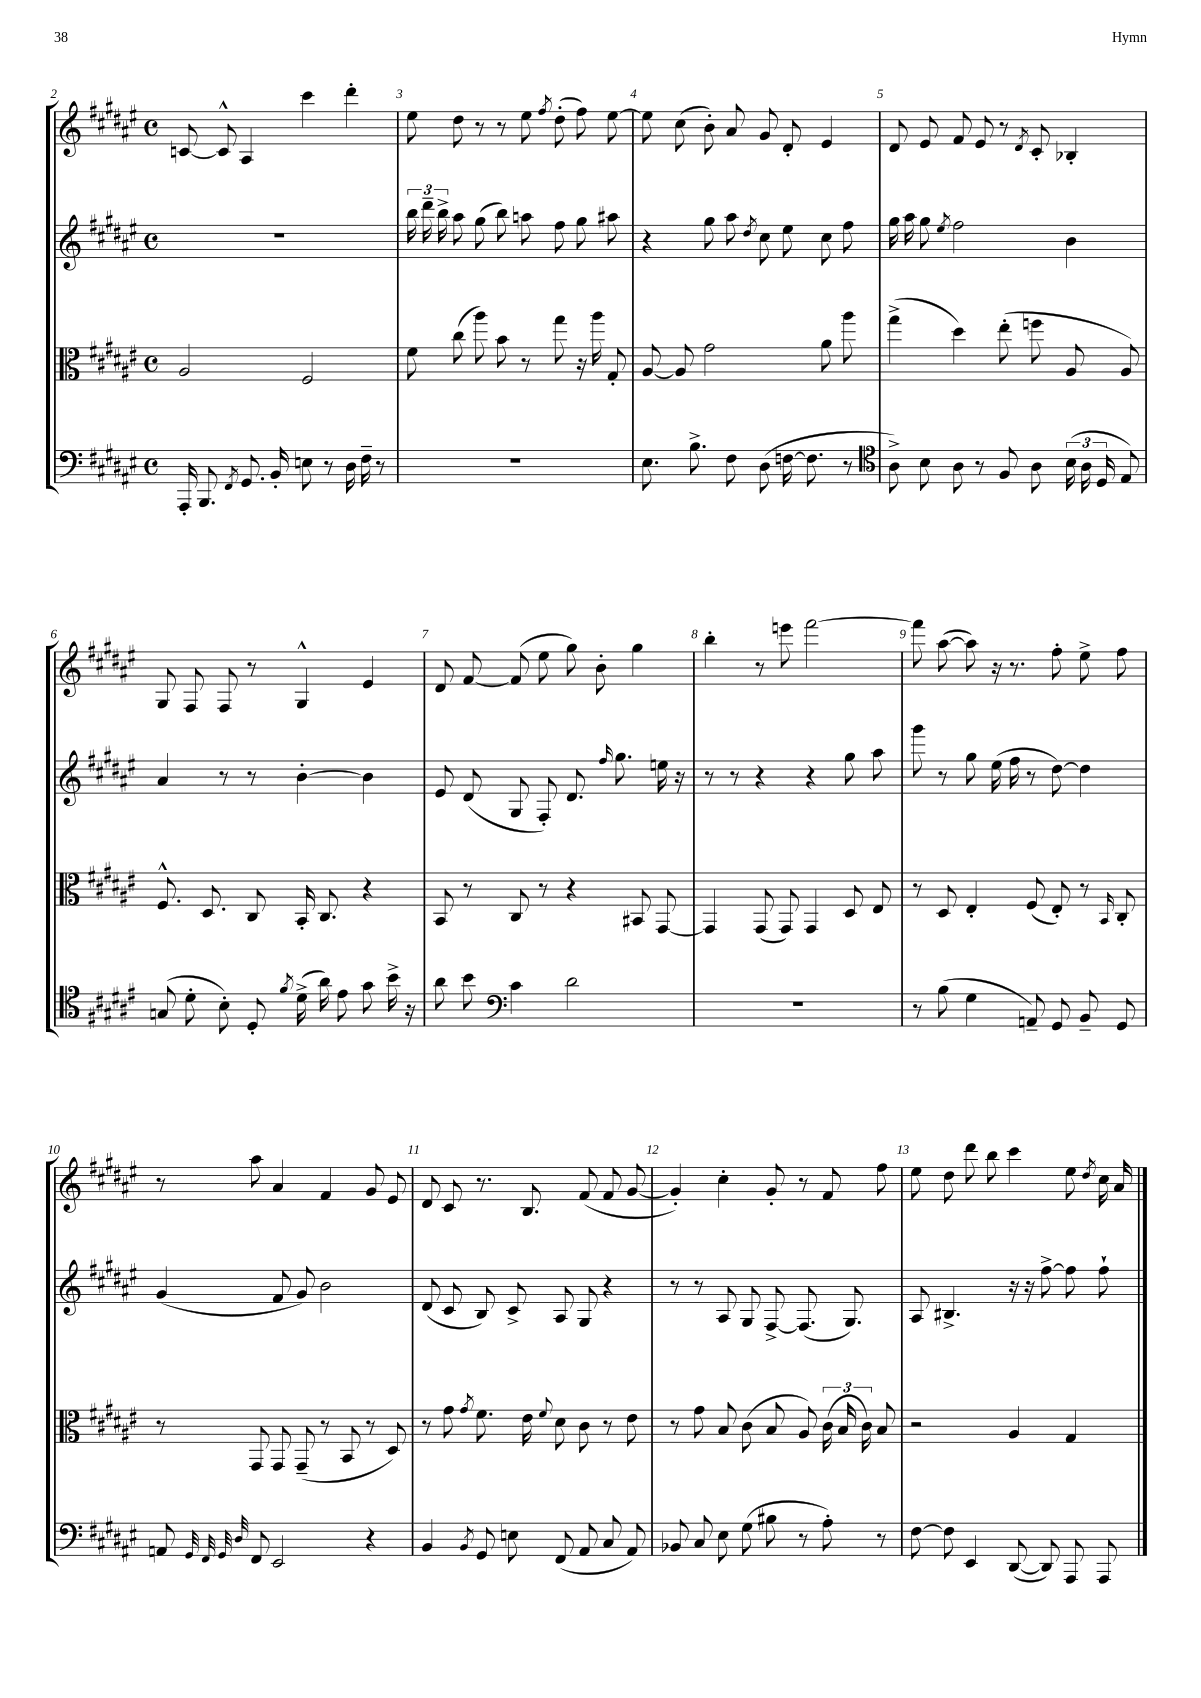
<<
\new StaffGroup <<
\new Staff = "s0" {
    \clef treble \key fis \major \defaultTimeSignature \time 4/4
    \autoBeamOff c'8~ c'8-^ ais4 cis'''4 dis'''4-. |
    eis''8 dis''8 r8 r8 eis''8 \acciaccatura { fis''8 } dis''8-.( fis''8) eis''8~ |
    eis''8 cis''8( b'8-.) ais'8 gis'8 dis'8-. eis'4 |
    dis'8 eis'8 fis'8 eis'8 r8 \acciaccatura { dis'8 } cis'8-. bes4-. |
    gis8 fis8 fis8 r8 gis4-^ eis'4 |
    dis'8 fis'8~ fis'8( eis''8 gis''8) b'8-. gis''4 |
    b''4-. r8 e'''8 fis'''2~ |
    fis'''8 ais''8~( ais''8) r16 r8. fis''8-. eis''8-> fis''8 |
    r8 ais''8 ais'4 fis'4 gis'8 eis'8 |
    dis'8 cis'8 r8. b8. fis'8( fis'8 gis'8~ |
    gis'4-.) cis''4-. gis'8-. r8 fis'8 fis''8 |
    eis''8 dis''8 dis'''8 b''8 cis'''4 eis''8 \acciaccatura { dis''8 } cis''16 ais'16 \bar "|." |
}
\new Staff = "s1" {
    \clef treble \key fis \major \defaultTimeSignature \time 4/4
    \autoBeamOff R1 |
    \tuplet 3/2 { b''16 dis'''16-- b''16-> } ais''8 gis''8( b''8) a''8 fis''8 gis''8 ais''8 |
    r4 gis''8 ais''8 \acciaccatura { dis''8 } cis''8 eis''8 cis''8 fis''8 |
    gis''16 ais''16 gis''8 \acciaccatura { eis''8 } fis''2 b'4 |
    ais'4 r8 r8 b'4~-. b'4 |
    eis'8 dis'8( gis8 fis8-.) dis'8. \grace { fis''16 } gis''8. e''16 r16 |
    r8 r8 r4 r4 gis''8 ais''8 |
    gis'''8 r8 gis''8 eis''16( fis''16 r8 dis''8~) dis''4 |
    gis'4( fis'8 gis'8) b'2 |
    dis'8( cis'8 b8) cis'8-> ais8 gis8 r4 |
    r8 r8 ais8 gis8 fis8~-> fis8.( gis8.) |
    ais8 bis4.-> r16 r16 fis''8~-> fis''8 fis''8-! \bar "|." |
}
\new Staff = "s2" {
    \clef alto \key fis \major \defaultTimeSignature \time 4/4
    \autoBeamOff ais2 fis2 |
    fis'8 cis''8( ais''8) b'8 r8 gis''8 r16 ais''16 gis8-. |
    ais8~ ais8 gis'2 ais'8 ais''8 |
    gis''4->( dis''4) eis''8-.( f''8 ais8 ais8) |
    fis8.-^ dis8. cis8 b,16-. cis8. r4 |
    b,8 r8 cis8 r8 r4 bis,8 gis,8~ |
    gis,4 gis,8( gis,8) gis,4 dis8 eis8 |
    r8 dis8 eis4-. fis8( eis8-.) r8 \grace { b,16 } cis8-. |
    r8 gis,8 gis,8 gis,8--( r8 b,8 r8 dis8) |
    r8 gis'8 \acciaccatura { gis'8 } fis'8. eis'16 \appoggiatura { fis'8 } dis'8 cis'8 r8 eis'8 |
    r8 gis'8 b8 cis'8( b8 ais8) \tuplet 3/2 { cis'16( b16 cis'16) } b8 |
    r2 ais4 gis4 \bar "|." |
}
\new Staff = "s3" {
    \clef bass \key fis \major \defaultTimeSignature \time 4/4
    \autoBeamOff ais,,16-. b,,8. \acciaccatura { fis,8 } gis,8. b,16-. e8 r8 dis16 fis16-- r8 |
    R1 |
    eis8. b8.-> fis8 dis8( f16~ f8. r8 |
    \clef tenor ais8->) b8 ais8 r8 fis8 ais8 \tuplet 3/2 { b16( ais16 dis16 } eis8) |
    g8( dis'8-. b8-.) dis8-. \acciaccatura { fis'8 } dis'16->( ais'16) eis'8 gis'8 b'16-> r16 |
    ais'8 b'8 \clef bass cis'4 dis'2 |
    R1 |
    r8 b8( gis4 a,8--) gis,8 b,8-- gis,8 |
    a,8 \grace { gis,32 fis,32 gis,32 dis32 } fis,8 eis,2 r4 |
    b,4 \acciaccatura { b,8 } gis,8 e8 fis,8( ais,8 cis8 ais,8) |
    bes,8 cis8 eis8 gis8( bis8 r8 ais8-.) r8 |
    fis8~ fis8 eis,4 dis,8~( dis,8) ais,,8 ais,,8 \bar "|." |
}
>>
>>
\layout { \context { \Score currentBarNumber = #2 \override BarNumber.break-visibility = ##(#f #t #t) barNumberVisibility = #all-bar-numbers-visible } }
